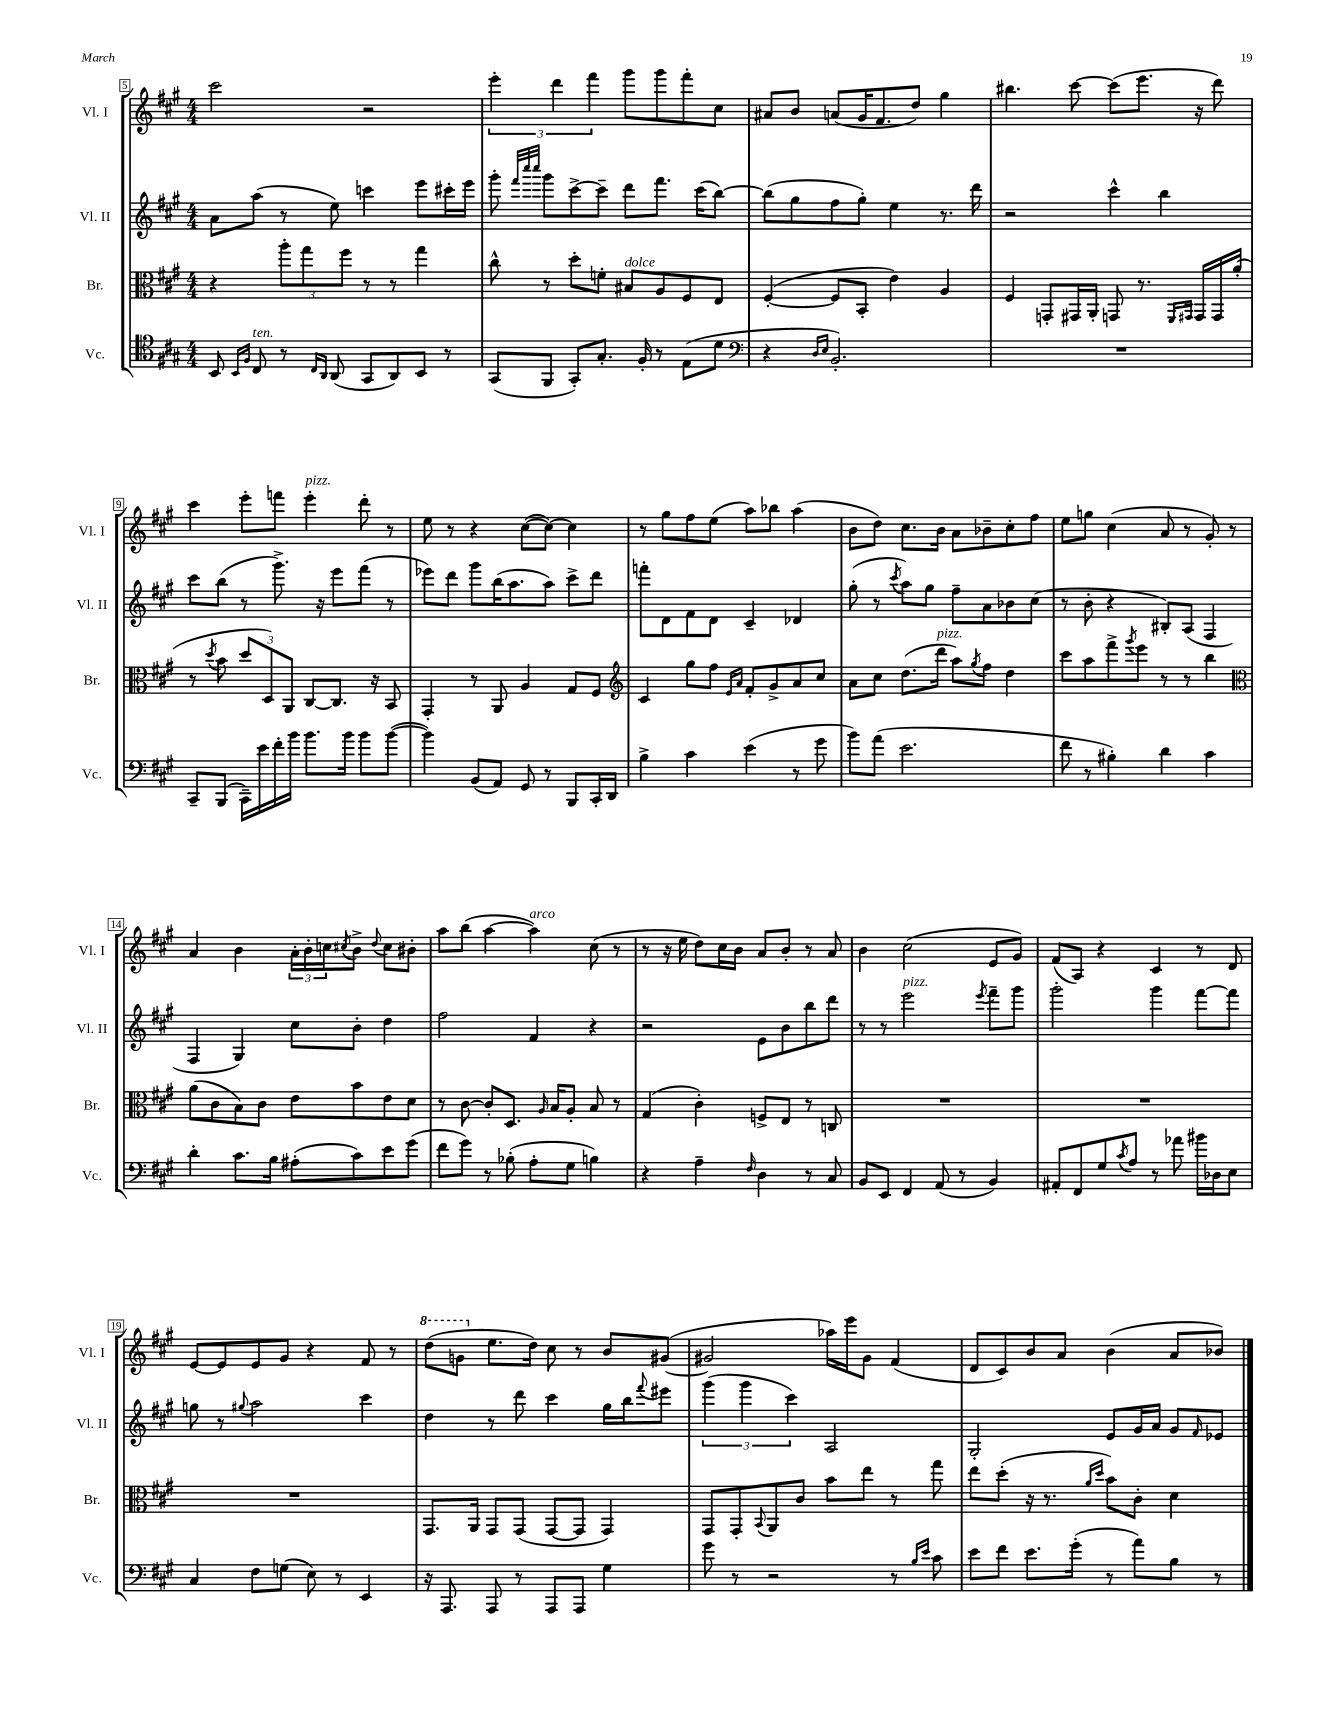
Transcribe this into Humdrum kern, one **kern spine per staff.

**kern	**kern	**kern	**kern
*staff4	*staff3	*staff2	*staff1
*clefC4	*clefC3	*clefG2	*clefG2
*k[f#c#g#]	*k[f#c#g#]	*k[f#c#g#]	*k[f#c#g#]
*M4/4	*M4/4	*M4/4	*M4/4
8BB	4r	8a	2ccc#
16qqBB	.	.	.
16qqF#	.	.	.
8C#	.	(8aa	.
8r	12aa'	8r	.
.	12gg#	.	.
16qqC#	.	.	.
16qqAA	.	.	.
(8AA	.	8ee)	.
.	12ff#	.	.
8GG#	8r	4ccc	2r
8AA)	8r	.	.
8BB	4gg#	8eee	.
8r	.	16ccc#'	.
.	.	16eee	.
=	=	=	=
(8GG#	8cc#^^	8ggg#'	6eee'
.	.	32qqfff#	.
.	.	32qqcccc#	.
.	.	32qqcccc#	.
8FF#	8r	8ggg#	.
.	.	.	6ddd
8GG#')	8dd'	[8ccc#^	.
.	.	.	6fff#
8.G#'	8f'	8ccc#~]	.
.	8B#	8ddd	8ggg#
16F#'	.	.	.
8r	8A	8.fff#	8ggg#
(8E	8F#	.	8fff#'
.	.	(16ccc#	.
8d	8E	[8bb)	8cc#
=	=	=	=
*clefF4	*	*	*
4r	([4F#'	(8bb]	8a#
.	.	8gg#	8b
16qqD	.	.	.
16qqE	.	.	.
2.BB')	8F#]	8ff#	(8a
.	8BB'	8gg#')	16g#
.	.	.	8.f#
.	4e)	4ee	.
.	.	.	8dd)
.	4A	8.r	4gg#
.	.	16ddd	.
=	=	=	=
1r	4F#	2r	4.bb#
.	8GG'	.	.
.	16GG#	.	[8ccc#
.	16AA'	.	.
.	8GG	4ccc#^^	(8ccc#]
.	8.r	.	8.eee
.	.	4bb	.
.	16qqFF#	.	.
.	16qqGG#	.	.
.	16GG#	.	16r
.	16GG#	.	8ddd)
.	(16a'	.	.
=	=	=	=
8CC#~	8r	8ccc#	4ccc#
.	8qdd	.	.
(8BBB	8b	(8bb	.
16CC#~)	12dd	8r	8eee'
16e	.	.	.
.	12D)	.	.
16f#'	.	8.ggg#^)	8fff
.	12AA	.	.
16b	.	.	.
8.b	[8C#	.	4eee'
.	.	16r	.
.	8.C#]	8eee	.
16b	.	.	.
8b	.	(8fff#	8ddd'
.	16r	.	.
([8b	8BB	8r	8r
=	=	=	=
4b])	4GG#'	8eee-)	8ee
.	.	8ddd	8r
(8BB	8r	8ggg#	4r
8AA)	8AA	(16bb	.
.	.	8.aa	.
8GG#	4A	.	([8cc#
8r	.	8aa)	8cc#_)
8BBB	8G#	8ccc#^	4cc#]
16CC#'	8F#	8ddd	.
16DD	.	.	.
=	=	=	=
*	*clefG2	*	*
4B^	4c#	8fff'	8r
.	.	8d	8gg#
4c#	8gg#	8f#	8ff#
.	8ff#	8d	(8ee
.	16qqe	.	.
.	16qqa	.	.
(4e	8f#'	4c#~	8aa)
.	8g#^	.	8bb-
8r	8a	4d-	(4aa
8g#	8cc#	.	.
=	=	=	=
8b)	8a	(8gg#'	8b
(8a	8cc#	8r	8dd)
.	.	8qccc#	.
2.e	(8.dd	8aa)	8.cc#
.	.	8gg#	.
.	16ddd	.	16b
.	8aa)	8ff#~	8a
.	8qgg#	.	.
.	8ff#	8a	8b-~
.	4dd	8b-	8cc#'
.	.	(8cc#	8ff#
=	=	=	=
8f#	8ccc#	8r	8ee
8r	8aa	8b'	8gg
4B#')	8fff#^	4r	(4cc#
.	8qggg#	.	.
.	8eee	.	.
4d	8r	8B#')	8a
.	8r	(8A	8r
4c#	4bb	4F#	8g#')
.	.	.	8r
=	=	=	=
*	*clefC3	*	*
4d'	(8a	4F#	4a
.	8c#	.	.
8.c#	8B)	4G#)	4b
.	8c#	.	.
16B	.	.	.
(8A#'	8e	8cc#	24a'
.	.	.	24b'
.	.	.	24cc
.	.	.	8qcc#
8c#)	8b	8b'	8b^
.	.	.	8qqdd
8e	8e	4dd	8cc#
(8g#	8d	.	8b#'
=	=	=	=
8f#	8r	2ff#	8aa
8g#)	[8c#	.	(8bb
8r	8c#']	.	[4aa
(8B-'	8.D	.	.
8A'	.	4f#	4aa])
.	16qqA	.	.
.	16B	.	.
8G#	8A'	.	.
4B)	8B	4r	(8cc#
.	8r	.	8r
=	=	=	=
4r	(4G#	2r	8r
.	.	.	16r
.	.	.	16ee
4A~	4c#')	.	8dd)
.	.	.	16cc#
.	.	.	16b
16qqF#	.	.	.
4D	8F^	8e	8a
.	8E	8b	8b'
8r	8r	8bb	8r
8C#	8C	8ddd	8a
=	=	=	=
8BB	1r	8r	4b
8EE	.	8r	.
4FF#	.	2eee	(2cc#
(8AA	.	.	.
8r	.	.	.
.	.	8qeee	.
4BB)	.	8fff#~	8e
.	.	8ggg#	8g#)
=	=	=	=
8AA#'	1r	2ggg#'	(8f#
8FF#	.	.	8A)
8G#	.	.	4r
8qc#	.	.	.
8A	.	.	.
8r	.	4ggg#	4c#
8a-	.	.	.
16b#	.	[8fff#	8r
16D-	.	.	.
8E	.	8fff#]	8d
=	=	=	=
4C#	1r	8gg	[8e
.	.	8r	8e]
.	.	8qqgg#	.
8F#	.	2aa	8e
(8G	.	.	8g#
8E)	.	.	4r
8r	.	.	.
4EE	.	4ccc#	8f#
.	.	.	8r
=	=	=	=
16r	8.GG#	4dd	(8ddd
8.AAA	.	.	.
.	.	.	8gg
.	16AA	.	.
8AAA	8GG#	8r	8.ee
8r	(8GG#	8ddd	.
.	.	.	16dd)
8AAA	[8GG#	4ccc#	8cc#
8AAA	8GG#]	.	8r
4G#	4GG#)	16gg#	8b
.	.	16bb	.
.	.	8qqfff#	.
.	.	8eee#	([8g#
=	=	=	=
8g#	8GG#	(6ggg#	2g#]
8r	8GG#'	.	.
.	.	6ggg#	.
.	8qqBB	.	.
2r	8AA	.	.
.	.	6ccc#)	.
.	8c#	.	.
.	8b	2A	16aa-)
.	.	.	16eee
.	8ee	.	8g#
8r	8r	.	(4f#
16qqB	.	.	.
16qqe	.	.	.
8c#	8gg#	.	.
=	=	=	=
8e	8ee	2G#'	8d
8f#	(8dd'	.	8c#)
8.e	16r	.	8b
.	8.r	.	.
.	.	.	8a
(16g#'	.	.	.
.	16qqa	.	.
.	16qqdd	.	.
8r	8b)	8e	(4b
8a)	8c#'	16g#	.
.	.	16a	.
8B	4d	8g#	8a
.	.	16qqf#	.
8r	.	8e-	8b-)
==	==	==	==
*-	*-	*-	*-
